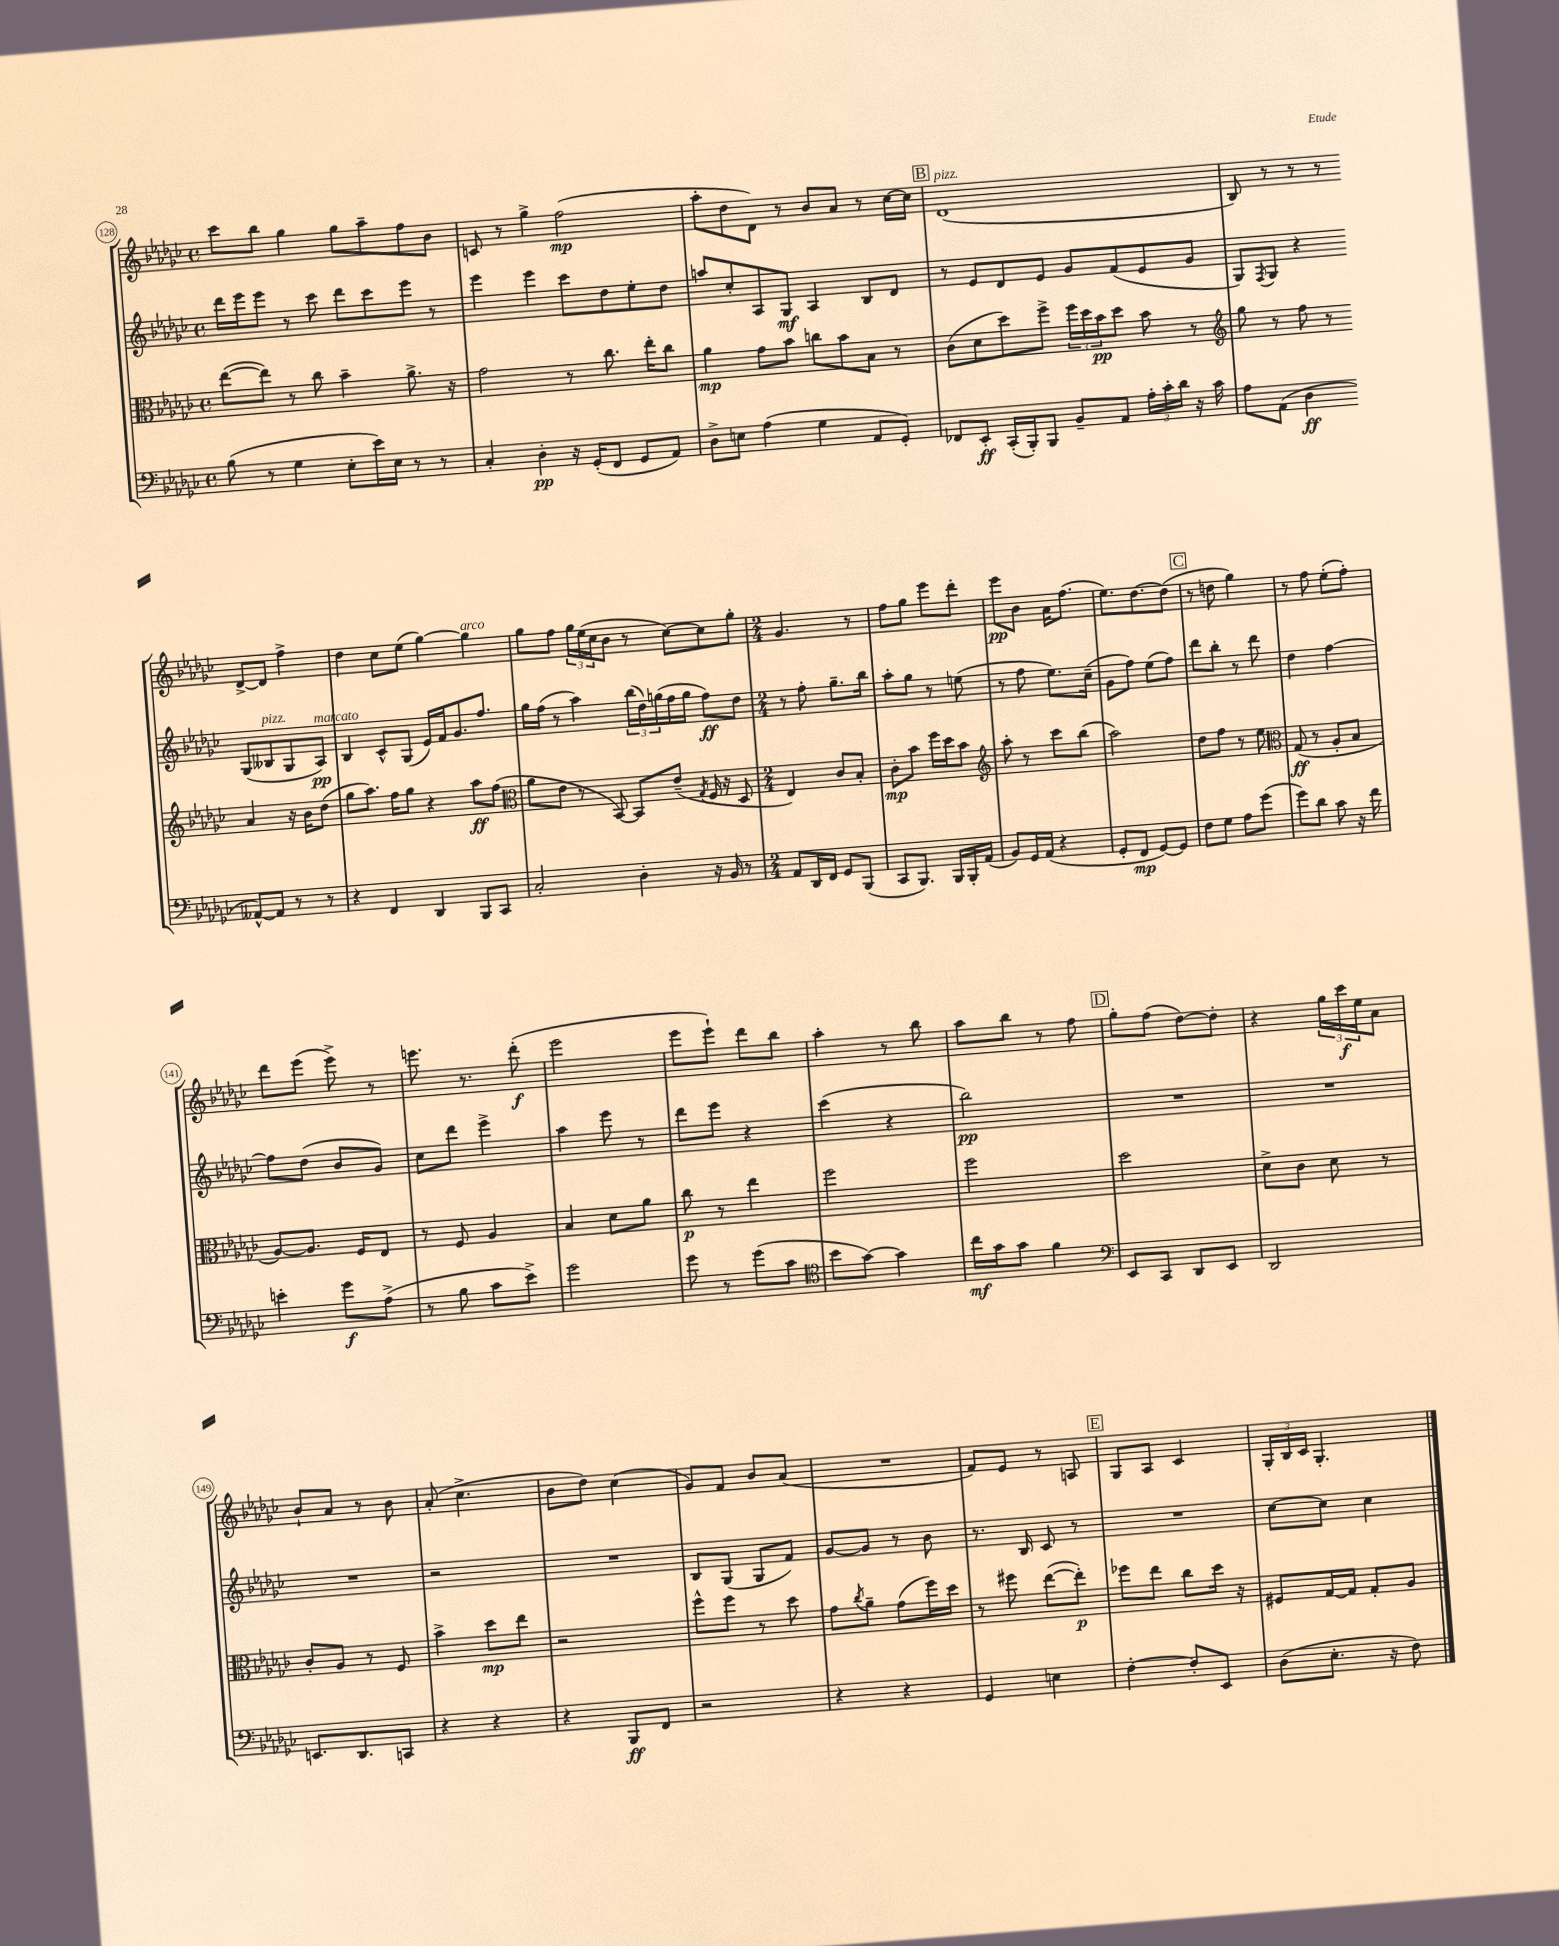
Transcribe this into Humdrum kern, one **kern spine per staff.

**kern	**dynam	**kern	**dynam	**kern	**dynam	**kern	**dynam
*part4	*part4	*part3	*part3	*part2	*part2	*part1	*part1
*staff4	*staff4	*staff3	*staff3	*staff2	*staff2	*staff1	*staff1
*clefF4	*	*clefC3	*	*clefG2	*	*clefG2	*
*k[b-e-a-d-g-c-]	*	*k[b-e-a-d-g-c-]	*	*k[b-e-a-d-g-c-]	*	*k[b-e-a-d-g-c-]	*
*M4/4	*	*M4/4	*	*M4/4	*	*M4/4	*
*met(c)	*	*met(c)	*	*met(c)	*	*met(c)	*
=128	=128	=128	=128	=128	=128	=128	=128
(8B-\	.	([8ee-\L	.	16ddd-\LL	.	8ccc-\L	.
.	.	.	.	16eee-\J	.	.	.
8r	.	8ee-\J])	.	8eee-\J	.	8bb-\J	.
4G-\	.	8r	.	8r	.	4gg-\	.
.	.	8cc-\	.	8ccc-\	.	.	.
8E-'\L	.	4b-~\	.	8ddd-\L	.	8gg-\L	.
16e-\L)	.	.	.	8ccc-\	.	8aa-~\	.
16E-\JJ	.	.	.	.	.	.	.
8r	.	8.a-^\	.	8eee-\J	.	8ff\	.
8r	.	.	.	8r	.	8b-\J	.
.	.	16r	.	.	.	.	.
=129	=129	=129	=129	=129	=129	=129	=129
4C-'/	.	2g-\	.	4eee-\	.	8cn/	.
.	.	.	.	.	.	8r	.
4D-'\	pp	.	.	4eee-\	.	4gg-^\	.
16r	.	8r	.	8ccc-\L	.	(2ff\	mp
(16GG-'/KL	.	.	.	.	.	.	.
8FF/J	.	8.cc-\	.	8dd-\	.	.	.
8GG-/L	.	.	.	8ee-'\	.	.	.
.	.	16ee-'\KL	.	.	.	.	.
8AA-/J)	.	8cc-\J	.	8dd-\J	.	.	.
=130	=130	=130	=130	=130	=130	=130	=130
8D-^\L	.	4a-\	mp	8aan/L	.	8aa-'\L	.
8En\J	.	.	.	8cc-'/	.	8dd-\	.
(4A-\	.	8g-\L	.	8A-/	.	8d-\J)	.
.	.	8b-\J	.	8G-/J	mf	8r	.
4G-\	.	8ccn\L	.	4A-/	.	8b-/L	.
.	.	8b-\	.	.	.	8a-/J	.
8AA-/L	.	8B-\J	.	8B-/L	.	8r	.
8GG-'/J)	.	8r	.	8d-/J	.	[16cc-\LL	.
.	.	.	.	.	.	16cc-\JJ]	.
!!LO:REH:place=s1:t=B
=131	=131	=131	=131	=131	=131	=131	=131
!	!	!	!	!	!	!LO:TX:a:i:t=pizz.	!
8FF-X/L	.	(8c-\L	.	8r	.	(1d-	.
8EE-'/J	ff	8d-\	.	8e-/L	.	.	.
(16CC-'/LL	.	8dd-\)	.	8d-/	.	.	.
16BBB-'/J)	.	.	.	.	.	.	.
8BBB-/J	.	8ff^\J	.	8e-/J	.	.	.
8BB-~/L	.	24ff\LL	.	8g-/L	.	.	.
.	.	24dd-\	.	.	.	.	.
.	.	24b-\J	pp	.	.	.	.
8AA-/J	.	8dd-\J	.	(8f/	.	.	.
24A-'\LL	.	8b-\	.	8e-/	.	.	.
24c-'\	.	.	.	.	.	.	.
24d-\JJ	.	.	.	.	.	.	.
16r	.	8r	.	8g-/J	.	.	.
16c-\	.	.	.	.	.	.	.
=132	=132	=132	=132	=132	=132	=132	=132
*	*	*clefG2	*	*	*	*	*
8A-\L	.	8gg-\	.	8G-/L)	.	8B-/)	.
.	.	.	.	8qF/	.	.	.
(8AA-\J	.	8r	.	8G-/J	.	8r	.
4D-\	ff	8ff\	.	4r	.	8r	.
.	.	8r	.	.	.	8r	.
[8AA--X^^/L)	.	4a-/	.	(8G-/L	.	[8d-^/L	.
!	!	!	!	!LO:TX:a:i:t=pizz.	!	!	!
8AA--/J]	.	.	.	8B--X/	.	8d-/J]	.
8r	.	16r	.	8G-/	.	4ff^\	.
.	.	16b-\KL	.	.	.	.	.
!	!	!	!	!LO:TX:a:i:t=marcato	!	!	!
8r	.	(8dd-\J	.	8A-/J)	pp	.	.
!!LO:LB:g=z
=133	=133	=133	=133	=133	=133	=133	=133
4r	.	8gg-\L	.	4B-/	.	4dd-\	.
.	.	8.aa-\J)	.	.	.	.	.
4FF/	.	.	.	8c-^^/L	.	8cc-\L	.
.	.	16ff\KL	.	.	.	.	.
.	.	8gg-\J	.	(8G-/J	.	(8ee-\J	.
4DD-/	.	4r	.	16e-/LL)	.	[4gg-\)	.
.	.	.	.	16f/J	.	.	.
.	.	.	.	8.g-/	.	.	.
!	!	!	!	!	!	!LO:TX:a:i:t=arco	!
8BBB-/L	.	8aa-\L	ff	.	.	4gg-\]	.
.	.	.	.	8.ff/J	.	.	.
8CC-/J	.	(8ff\J	.	.	.	.	.
=134	=134	=134	=134	=134	=134	=134	=134
*	*	*clefC3	*	*	*	*	*
2C-'/	.	8a-\L	.	16gg-\LL	.	8gg-\L	.
.	.	.	.	(16ff\JJ	.	.	.
.	.	8e-\J	.	8r	.	8ff\J	.
.	.	8r	.	4aa-\)	.	24gg-\LL	.
.	.	.	.	.	.	(24ee-\	.
.	.	.	.	.	.	24cc-\J	.
.	.	[8BB-/)	.	.	.	8b-\J	.
4D-'\	.	8BB-/L]	.	(24bb-\LL	.	8r	.
.	.	.	.	24dd-\)	.	.	.
.	.	.	.	(24ggn\	.	.	.
.	.	(8e-~/J	.	16ff\	.	[8cc-\L)	.
.	.	.	.	16gg\JJ	.	.	.
.	.	8qG-/	.	.	.	.	.
16r	.	16F/	.	8ff\L)	ff	8cc-\]	.
16BB-/	.	16r	.	.	.	.	.
8r	.	8D-/	.	8dd-\J	.	8gg-'\J	.
=135	=135	=135	=135	=135	=135	=135	=135
*M2/4	*	*M2/4	*	*M2/4	*	*M2/4	*
8AA-/L	.	4E-/)	.	8r	.	4.g-/	.
16DD-/L	.	.	.	8ff'\	.	.	.
16FF/JJ	.	.	.	.	.	.	.
8GG-/L	.	8c-/L	.	8.gg-~\L	.	.	.
(8BBB-/J	.	8B-'/J	.	.	.	8r	.
.	.	.	.	16bb-\Jk	.	.	.
=136	=136	=136	=136	=136	=136	=136	=136
8CC-/L	.	8c-'\L	mp	8aa-'\L	.	8ff\L	.
8.BBB-/J)	.	8b-\J	.	8gg-\J	.	8gg-\J	.
.	.	16ff\LL	.	8r	.	8eee-\L	.
16BBB-/LL	.	16dd-\J	.	.	.	.	.
16BBB-'/	.	8b-\J	.	(8een\	.	8ddd-'\J	.
(16AA-/JJ	.	.	.	.	.	.	.
=137	=137	=137	=137	=137	=137	=137	=137
*	*	*clefG2	*	*	*	*	*
8BB-/L)	.	8aa-'\	.	8r	.	8eee-\L	pp
16GG-/L	.	8r	.	8ff\	.	8b-\J	.
(16AA-/JJ	.	.	.	.	.	.	.
4r	.	8ccc-\L	.	8.ee-\L)	.	16a-\KL	.
.	.	.	.	.	.	(8.ff\J	.
.	.	(8bb-\J	.	.	.	.	.
.	.	.	.	(16cc-~\Jk	.	.	.
=138	=138	=138	=138	=138	=138	=138	=138
8GG-'/L	.	2aa-\)	.	8g-\L	.	8.ee-\L)	.
8FF/J	mp	.	.	8ff\J)	.	.	.
.	.	.	.	.	.	[8.dd-\	.
[8GG-/L)	.	.	.	(8ee-\L	.	.	.
8GG-/J]	.	.	.	8ff\J)	.	(8dd-\J]	.
!!LO:REH:place=s1:t=C
=139	=139	=139	=139	=139	=139	=139	=139
8F\L	.	8dd-\L	.	8ddd-\L	.	8r	.
8G-\J	.	8ff\J	.	8bb-'\J	.	8ddn\	.
8A-\L	.	8r	.	8r	.	4gg-\)	.
(8g-\J	.	8ee-\	.	8ddd-\	.	.	.
=140	=140	=140	=140	=140	=140	=140	=140
*	*	*clefC3	*	*	*	*	*
8g-\L)	.	(8G-/	ff	4dd-\	.	8r	.
8d-\J	.	8r	.	.	.	8ff\	.
8c-\	.	8A-'/L	.	[4ff\	.	(8ee-'\L	.
16r	.	8B-/J	.	.	.	8ff'\J)	.
16f\	.	.	.	.	.	.	.
!!LO:LB:g=z
=141	=141	=141	=141	=141	=141	=141	=141
4en'\	.	[8A-/L)	.	8ff\L]	.	8ddd-\L	.
.	.	8.A-/J]	.	(8dd-\J	.	(8eee-\J	.
8g-\L	f	.	.	8b-/L	.	8eee-^\)	.
.	.	16F/KL	.	.	.	.	.
(8A-^\J	.	8E-/J	.	8g-/J)	.	8r	.
=142	=142	=142	=142	=142	=142	=142	=142
8r	.	8r	.	8cc-\L	.	8.eeen\	.
8B-\	.	8F/	.	8ddd-\J	.	.	.
.	.	.	.	.	.	8.r	.
8c-\L	.	4A-/	.	4eee-^\	.	.	.
8e-^\J)	.	.	.	.	.	(8ddd-'\	f
=143	=143	=143	=143	=143	=143	=143	=143
2g-\	.	4B-/	.	4aa-\	.	2eee-\	.
.	.	8d-\L	.	8eee-\	.	.	.
.	.	8a-\J	.	8r	.	.	.
=144	=144	=144	=144	=144	=144	=144	=144
8g-\	.	8cc-\	p	8ddd-\L	.	8eee-\L	.
8r	.	8r	.	8eee-\J	.	8eee-`\J)	.
(8g-\L	.	4ee-\	.	4r	.	8ddd-\L	.
8c-\J	.	.	.	.	.	8bb-\J	.
=145	=145	=145	=145	=145	=145	=145	=145
*clefC4	*	*	*	*	*	*	*
8b-\L	.	2ff\	.	(4ccc-\	.	4aa-'\	.
[8g-\J)	.	.	.	.	.	.	.
4g-\]	.	.	.	4r	.	8r	.
.	.	.	.	.	.	8bb-\	.
=146	=146	=146	=146	=146	=146	=146	=146
16cc-\LL	mf	2ff\	.	2bb-\)	pp	8aa-\L	.
16g-\J	.	.	.	.	.	.	.
8g-\J	.	.	.	.	.	8bb-\J	.
4f\	.	.	.	.	.	8r	.
.	.	.	.	.	.	8ff\	.
!!LO:REH:place=s1:t=D
=147	=147	=147	=147	=147	=147	=147	=147
*clefF4	*	*	*	*	*	*	*
8EE-/L	.	2dd-\	.	2r	.	8gg-'\L	.
8CC-/J	.	.	.	.	.	(8ff\J	.
8DD-/L	.	.	.	.	.	[8dd-\L)	.
8EE-/J	.	.	.	.	.	8dd-'\J]	.
=148	=148	=148	=148	=148	=148	=148	=148
2DD-/	.	8d-^\L	.	2r	.	4r	.
.	.	8c-\J	.	.	.	.	.
.	.	8d-\	.	.	.	24gg-\LL	.
.	.	.	.	.	.	24ccc-\	f
.	.	.	.	.	.	24ee-\J	.
.	.	8r	.	.	.	8a-\J	.
!!LO:LB:g=z
=149	=149	=149	=149	=149	=149	=149	=149
8.EEn/L	.	8c-'/L	.	2r	.	8b-`/L	.
.	.	8A-/J	.	.	.	8a-/J	.
8.DD-/	.	.	.	.	.	.	.
.	.	8r	.	.	.	8r	.
8CCn/J	.	8F/	.	.	.	8b-\	.
=150	=150	=150	=150	=150	=150	=150	=150
4r	.	4b-^\	.	2r	.	(8a-'/	.
.	.	.	.	.	.	4.cc-^\	.
4r	.	8dd-\L	mp	.	.	.	.
.	.	8ee-\J	.	.	.	.	.
=151	=151	=151	=151	=151	=151	=151	=151
4r	.	2r	.	2r	.	8b-\L	.
.	.	.	.	.	.	8dd-\J)	.
8BBB-/L	ff	.	.	.	.	(4cc-\	.
8FF/J	.	.	.	.	.	.	.
=152	=152	=152	=152	=152	=152	=152	=152
2r	.	8ff^^\L	.	8B-/L	.	8g-/L)	.
.	.	8ff\J	.	(8G-/J	.	8f/J	.
.	.	8r	.	8G-/L	.	8b-/L	.
.	.	8dd-\	.	8f/J)	.	(8a-/J	.
=153	=153	=153	=153	=153	=153	=153	=153
4r	.	8g-\L	.	[8g-/L	.	2r	.
.	.	8qcc-/	.	.	.	.	.
.	.	8a-~\J	.	8g-/J]	.	.	.
4r	.	(8g-\L	.	8r	.	.	.
.	.	16ff\L)	.	8b-\	.	.	.
.	.	16dd-\JJ	.	.	.	.	.
=154	=154	=154	=154	=154	=154	=154	=154
4GG-/	.	8r	.	8.r	.	8f/L)	.
.	.	8ff#X\	.	.	.	8e-/J	.
.	.	.	.	16B-/	.	.	.
4En\	.	([8ee-\L	.	8c-/	.	8r	.
.	.	8ee-'\J])	p	8r	.	8An/	.
!!LO:REH:place=s1:t=E
=155	=155	=155	=155	=155	=155	=155	=155
[4F'\	.	8ff-X\L	.	2r	.	8G-/L	.
.	.	8ee-\J	.	.	.	8A-/J	.
8F'/L]	.	8cc-\L	.	.	.	4c-/	.
8EE-/J	.	16dd-\Jk	.	.	.	.	.
.	.	16r	.	.	.	.	.
=156	=156	=156	=156	=156	=156	=156	=156
(8D-\L	.	8F#X/L	.	[8cc-\L	.	24G-'/LL	.
.	.	.	.	.	.	24B-/	.
.	.	.	.	.	.	24c-/JJ	.
8.E-'\J	.	[16G-/L	.	8cc-\J]	.	4.G-'/	.
.	.	16G-/JJ]	.	.	.	.	.
.	.	8G-'/L	.	4cc-\	.	.	.
16r	.	.	.	.	.	.	.
8F\)	.	8A-/J	.	.	.	.	.
==	==	==	==	==	==	==	==
*-	*-	*-	*-	*-	*-	*-	*-
